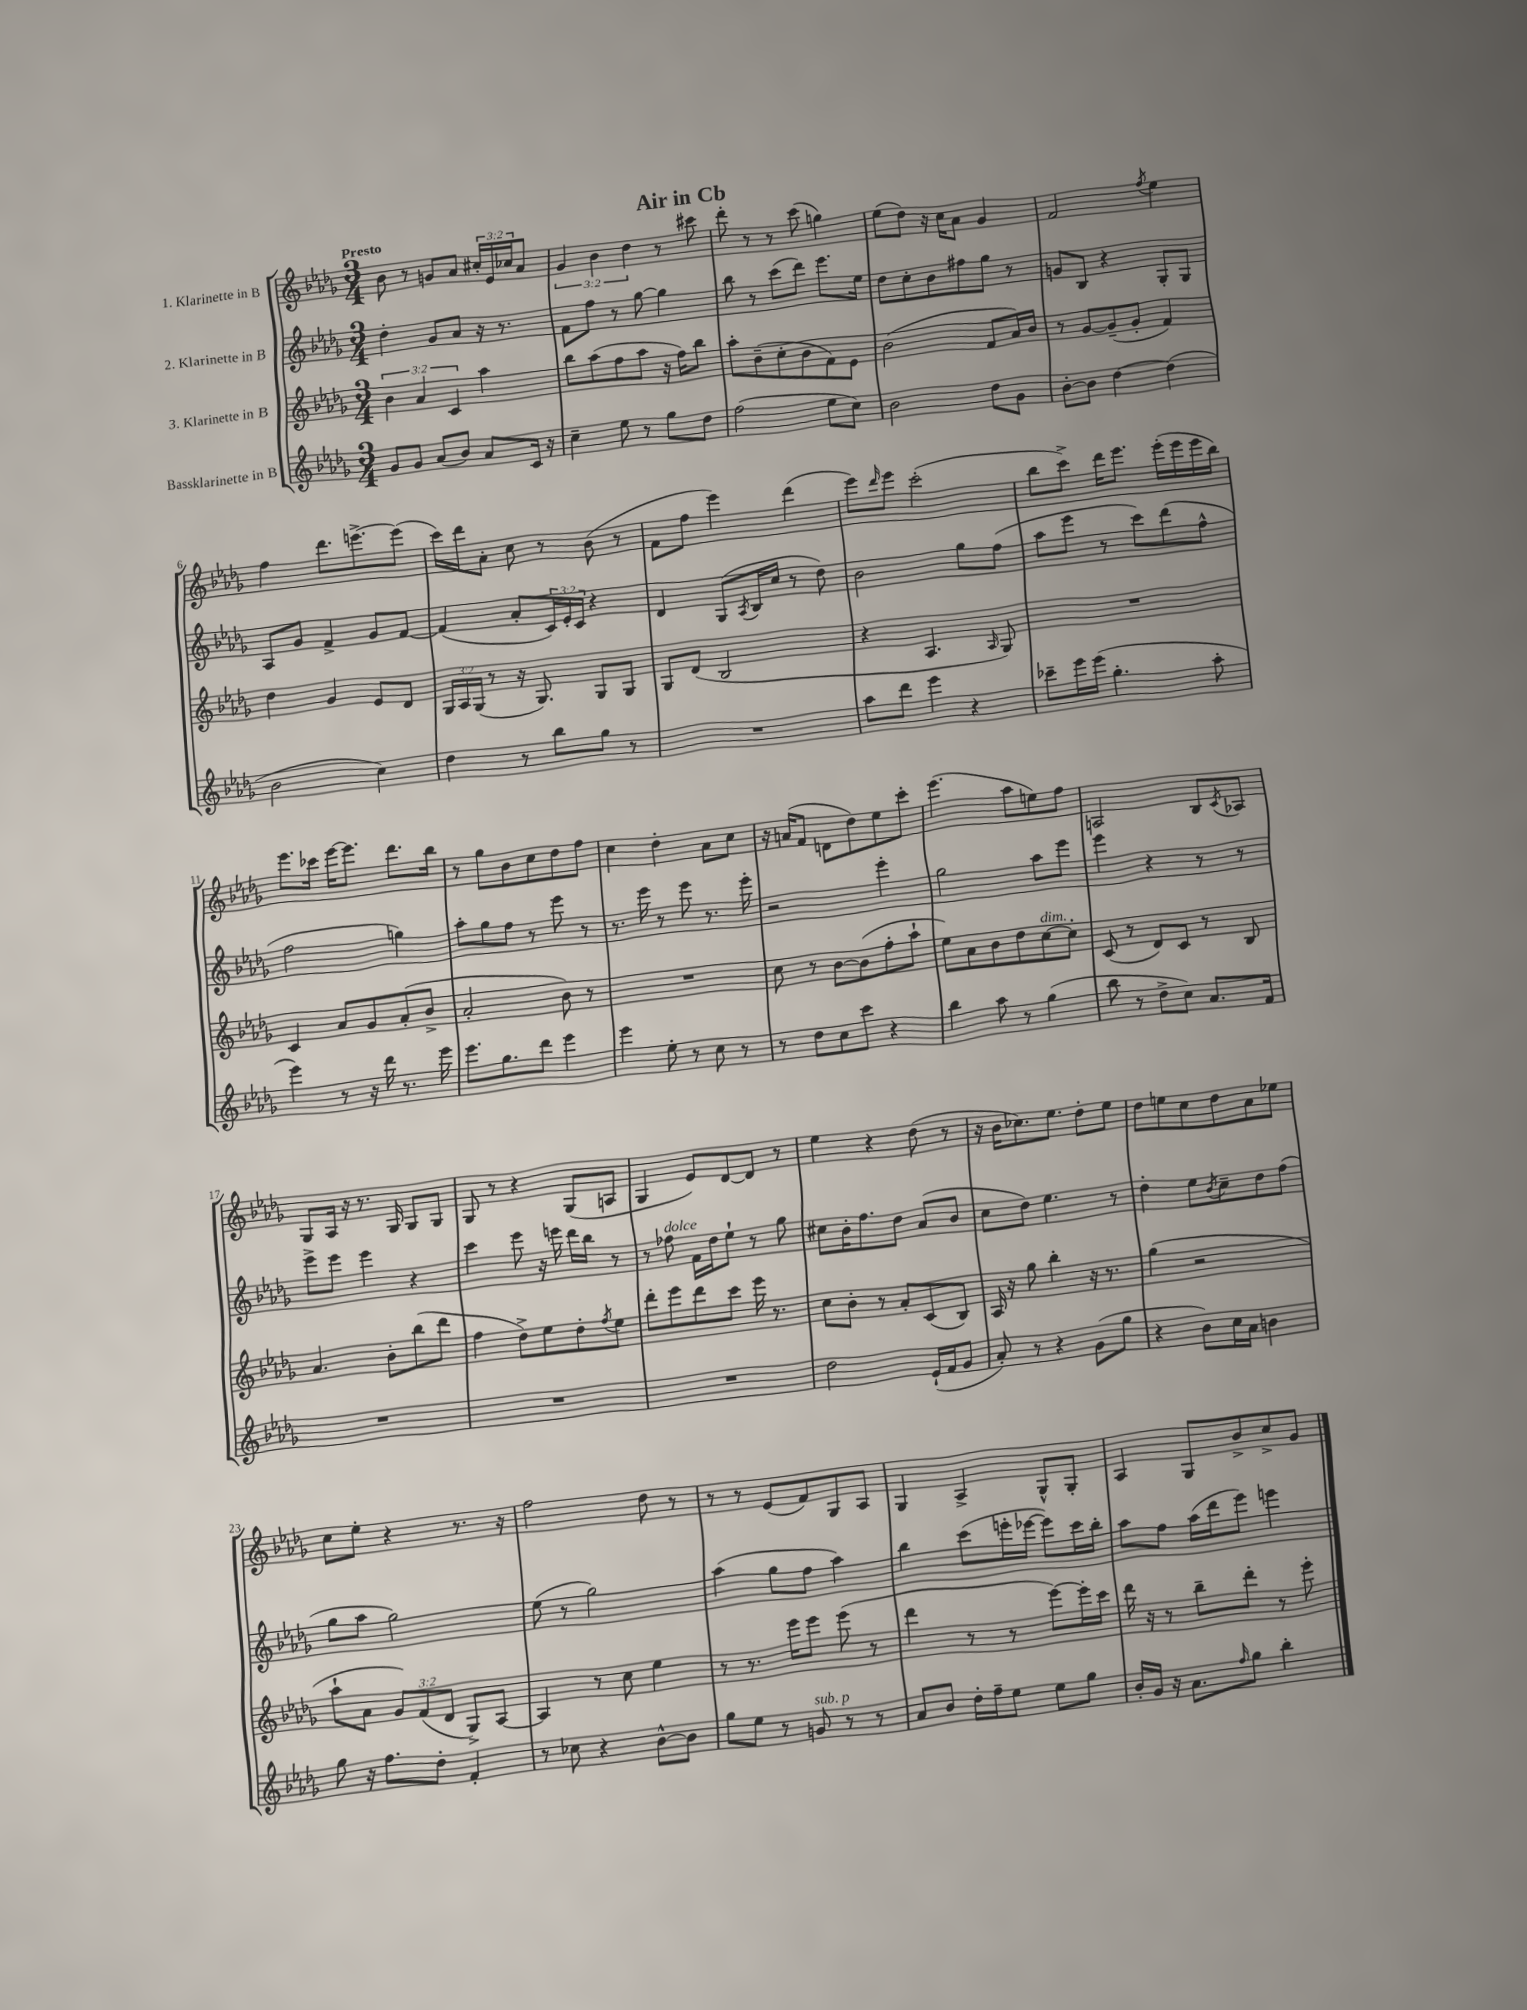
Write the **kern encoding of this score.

**kern	**kern	**kern	**kern
*staff4	*staff3	*staff2	*staff1
*clefG2	*clefG2	*clefG2	*clefG2
*k[b-e-a-d-g-]	*k[b-e-a-d-g-]	*k[b-e-a-d-g-]	*k[b-e-a-d-g-]
*M3/4	*M3/4	*M3/4	*M3/4
8g-/L	6b-\	4dd-'\	8b-\
8g-/J	.	.	8r
.	6a-/	.	.
(8a-/L	.	8g-/L	8g/L
.	6c/	.	.
8b-/J)	.	8a-/J	8a-/J
8a-/L	4aa-\	16r	24cc#'/LL
.	.	.	24e-/
.	.	8.r	.
.	.	.	24cc-/J
16c/Jk	.	.	8a-/J
16r	.	.	.
=	=	=	=
4cc~\	8bb-\L	8f\L	6g-/
.	(8aa-\	8ff\J	.
.	.	.	6b-\
8ee-\	8ff\	8r	.
.	.	.	6dd-\
8r	8aa-\J	[8gg-\	.
8gg-\L	16r	4gg-\]	8r
.	16ff\LK)	.	.
8dd-\J	8bb-\J	.	8ccc#\
=	=	=	=
(2ff\	8aa-'\L	8bb-\	8ddd-'\
.	(8b-~\	8r	8r
.	8cc'\	(8ccc\L	8r
.	8b-\	8ddd-\J)	(8ccc\
8ee-\L	8f\)	8.eee-\L	4gg\)
8cc\J)	8e-\J	.	.
.	.	16ee-\Jk	.
=	=	=	=
2b-\	(2b-\	8dd-\L	(8ee-\L
.	.	8cc'\	8dd-\J)
.	.	8b-\	16r
.	.	.	16cc\LK
.	.	8ff#\	8a-\J
8dd-\L	8f/L	8gg-\J	4g-/
8g-\J	16a-/L)	8r	.
.	16b-/JJ	.	.
=	=	=	=
[8b-'\L	8r	8g/L	2f/
8b-\]J	[8g-/L	8B-/J	.
[4dd-\	(8g-~/]	4r	.
.	8g-'/J	.	.
.	.	.	8qff/
(4dd-\]	4f/)	8G-'/L	4ee-\
.	.	8G-/J	.
=	=	=	=
2b-\	4dd-\	8A-/L	4ff\
.	.	8g-/J	.
.	4g-/	4f^/	8.ddd-\L
.	.	.	[8.eee^\
4cc\)	8e-/L	8g-/L	.
.	8d-/J	[8f/J	(8eee\]J
=	=	=	=
4dd-\	24G-/LL	(4f/]	16ccc\LL)
.	24A-/	.	.
.	.	.	16ddd-\J
.	(24G-/JJ	.	.
.	8r	.	8a-'\J
8r	16r	8a-'/L	8cc\
.	8.G-/)	.	.
8bb-\L	.	24c/L)	8r
.	.	24e-'/	.
.	.	24c/JJ	.
8gg-\J	8G-/L	4r	(8b-\
8r	8G-/J	.	8r
=	=	=	=
2.r	8G-/L	4d-/	8f\L
.	(8d-/J	.	8ff\J
.	2B-/	(8G-/L	4eee-\)
.	.	8qA-/	.
.	.	16B-/L	.
.	.	16cc/JJ	.
.	.	8r	(4ddd-\
.	.	8dd-\)	.
=	=	=	=
8aa-\L	4r	2b-\	8eee-\L)
.	.	.	16qqddd-/
8ddd-\J	.	.	8eee-\J
4eee-\	4.A-/	.	(2ccc'\
4r	.	8gg-\L	.
.	16qqA-/	.	.
.	8G-/)	(8ff\J	.
=	=	=	=
8ccc-~\L	2.r	8aa-\L	8bb-\L
16eee-\L	.	8eee-\J	8ccc^\J)
(16eee-\JJ	.	.	.
4.gg-'\	.	8r	16ddd-\LK
.	.	.	8.eee-\J
.	.	8ccc\L)	.
.	.	(8ddd-\	(16eee-'\LL
.	.	.	16eee-\
8aa-'\	.	8ff^^\J	16eee-\
.	.	.	16bb-\JJ)
=	=	=	=
4eee-\)	4c/	2ff\	8.eee-\L
.	.	.	16ccc-\Jk
8r	8a-/L	.	[16eee-\LK
.	.	.	8.eee-\]J
16r	8g-/	.	.
16ddd-\	.	.	.
8.r	(8a-'/	4gg\)	8.ddd-\L
.	8b-^/J	.	.
16eee-\	.	.	16bb-\Jk
=	=	=	=
8.eee-\L	2a-'/	8aa-'\L	8r
.	.	8gg-\	8gg-\L
8.gg-\	.	.	.
.	.	8ff\J	8b-\
8ddd-\J	.	8r	8cc\
4eee-\	8b-\)	8eee-\	8dd-\
.	8r	8r	8ff\J
=	=	=	=
4eee-\	2.r	8.r	4cc\
.	.	16eee-\	.
8ee-'\	.	8r	4dd-'\
8r	.	8eee-\	.
8cc\	.	8.r	8a-\L
8r	.	.	8cc\J
.	.	16eee-'\	.
=	=	=	=
8r	8cc\	2r	16r
.	.	.	(16a/LK
8dd-\L	8r	.	8f/J
8cc\	[8b-\L	.	8d\L
8ccc\J	(8b-\]	.	8dd-\)
4r	8ff'\	4eee-'\	8ee-\
.	8aa-`\J	.	8ccc'\J
=	=	=	=
4bb-\	8ee-\L)	2gg-\	(4.eee-\
.	8a-\	.	.
8aa-\	8b-\	.	.
8r	8dd-\	.	8aa-\L
(4gg-\	[8cc\	8aa-\L	8ee\)
.	8cc'\]J	8eee-\J	8ff\J
=	=	=	=
8bb-\	(8c/	4eee-\	2A/
8r	8r	.	.
8dd-^\L	8d-/L)	4r	.
8cc\J)	8c/J	.	.
8.a-/L	8r	8r	8B-/L
.	.	.	8qc/
.	8B-/	8r	8A-/J
16f/Jk	.	.	.
=	=	=	=
2.r	4.a-/	8eee-^\L	8G-/L
.	.	8eee-\J	16A-/Jk
.	.	.	16r
.	.	4eee-\	8.r
.	8b-'\L	.	.
.	.	.	16G-/
.	(8bb-\	4r	8G-/L
.	8ddd-\J	.	8G-/J
=	=	=	=
2.r	4ff\	4ccc\	8G-/
.	.	.	8r
.	8dd-^\L)	8eee-\	4r
.	8ee-\	16r	.
.	.	16eee\	.
.	8dd-'\	16ddd-\LL	(8G-/L
.	.	16bb-\JJ	.
.	8qff/	.	.
.	8ee-\J	8r	8A/J
=	=	=	=
2.r	8ddd-'\L	8r	4G-/
.	8eee-\	8ff-\	.
.	8ddd-\	16f\LL	8e-/L)
.	.	16dd-\J	.
.	8ccc\J	8ee-`\J	[8d-/
.	16eee-\	8r	8d-/]J
.	8.r	.	.
.	.	8gg-\	8r
=	=	=	=
2dd-\	8cc\L	8cc#\L	4ee-\
.	8b-'\J	16b-'\K	.
.	.	8.ff\	.
.	8r	.	4r
.	8a-'/L	8dd-\J	.
(16e-`/LL	(8c/	(8a-/L	(8dd-\
16f/J	.	.	.
8g-/J	8B-/J)	8b-/J	8r
=	=	=	=
8a-'/)	16A-/	8cc\L	16r
.	16r	.	16b-\LK
8r	8gg-\	8dd-\J)	8.cc-\)
4r	4bb-'\	4.ee-\	.
.	.	.	8.ee-\J
(8g-\L	16r	.	8dd-'\L
.	8.r	.	.
8gg-\J	.	8r	8ee-\J
=	=	=	=
4r	(4gg-\	4dd-'\	8dd-\L
.	.	.	8ee\
8b-\L)	2r	8ee-\L	8cc\
.	.	8qb-/	.
16cc\L	.	8cc~\	8dd-\
16a-\JJ	.	.	.
4b\	.	8dd-\	8a-\
.	.	(8ff\J	8ee-\J
=	=	=	=
8gg-\	8aa-`\L	8gg-\L	8cc\L
16r	8a-\J	8aa-\J	8ee-'\J
8.ff\L	.	.	.
.	12g-/L)	2gg-\)	4r
.	(12f/	.	.
8dd-'\J	.	.	.
.	12d-/J	.	.
4f'/	8G-^/L)	.	8.r
.	[8A-/J	.	.
.	.	.	16r
=	=	=	=
8r	4A-/]	(8ee-\	2ff\
8cc-\	.	8r	.
4r	8r	2gg-\)	.
.	8cc\	.	.
[8b-^^\L	4ee-\	.	8dd-\
8b-\]J	.	.	8r
=	=	=	=
8gg-\L	8r	(4aa-\	8r
8ee-\J	8.r	.	8r
8r	.	8gg-\L	(8e-/L
.	16eee-\LK	.	.
8g/	8eee-\J	8ff\J	8f/)
8r	(8eee-\	4aa-\)	8G-/
8r	8r	.	8A-/J
=	=	=	=
8a-/L	4ddd-\	4bb-\	4G-/
8b-/J	.	.	.
16dd-'\LL	8r	(8ccc\L	4A-^/
16ff~\J	.	.	.
8ee-\J	8r	16eee'\L	.
.	.	[16eee-\JJ	.
8ee-\L	[8eee-\L)	8eee-\]L)	8G-^^/L
8gg-\J	16eee-'\]L	16ccc\L	8G-'/J
.	16ccc\JJ	16bb-'\JJ	.
=	=	=	=
16b-'/LL	16ddd-\	8aa-\L	4A-/
16g-/JJ	16r	.	.
16r	8r	8ff\J	.
8.a-\L	.	.	.
.	8bb-~\L	(16aa-\LL	8G-/L
.	.	16ddd-\J	.
16qqff/	.	.	.
8gg-\J	8ddd-'\J	8eee-\J)	8b-^/
4bb-'\	8r	4eee\	8cc^/
.	8eee-'\	.	8g-/J
==	==	==	==
*-	*-	*-	*-
